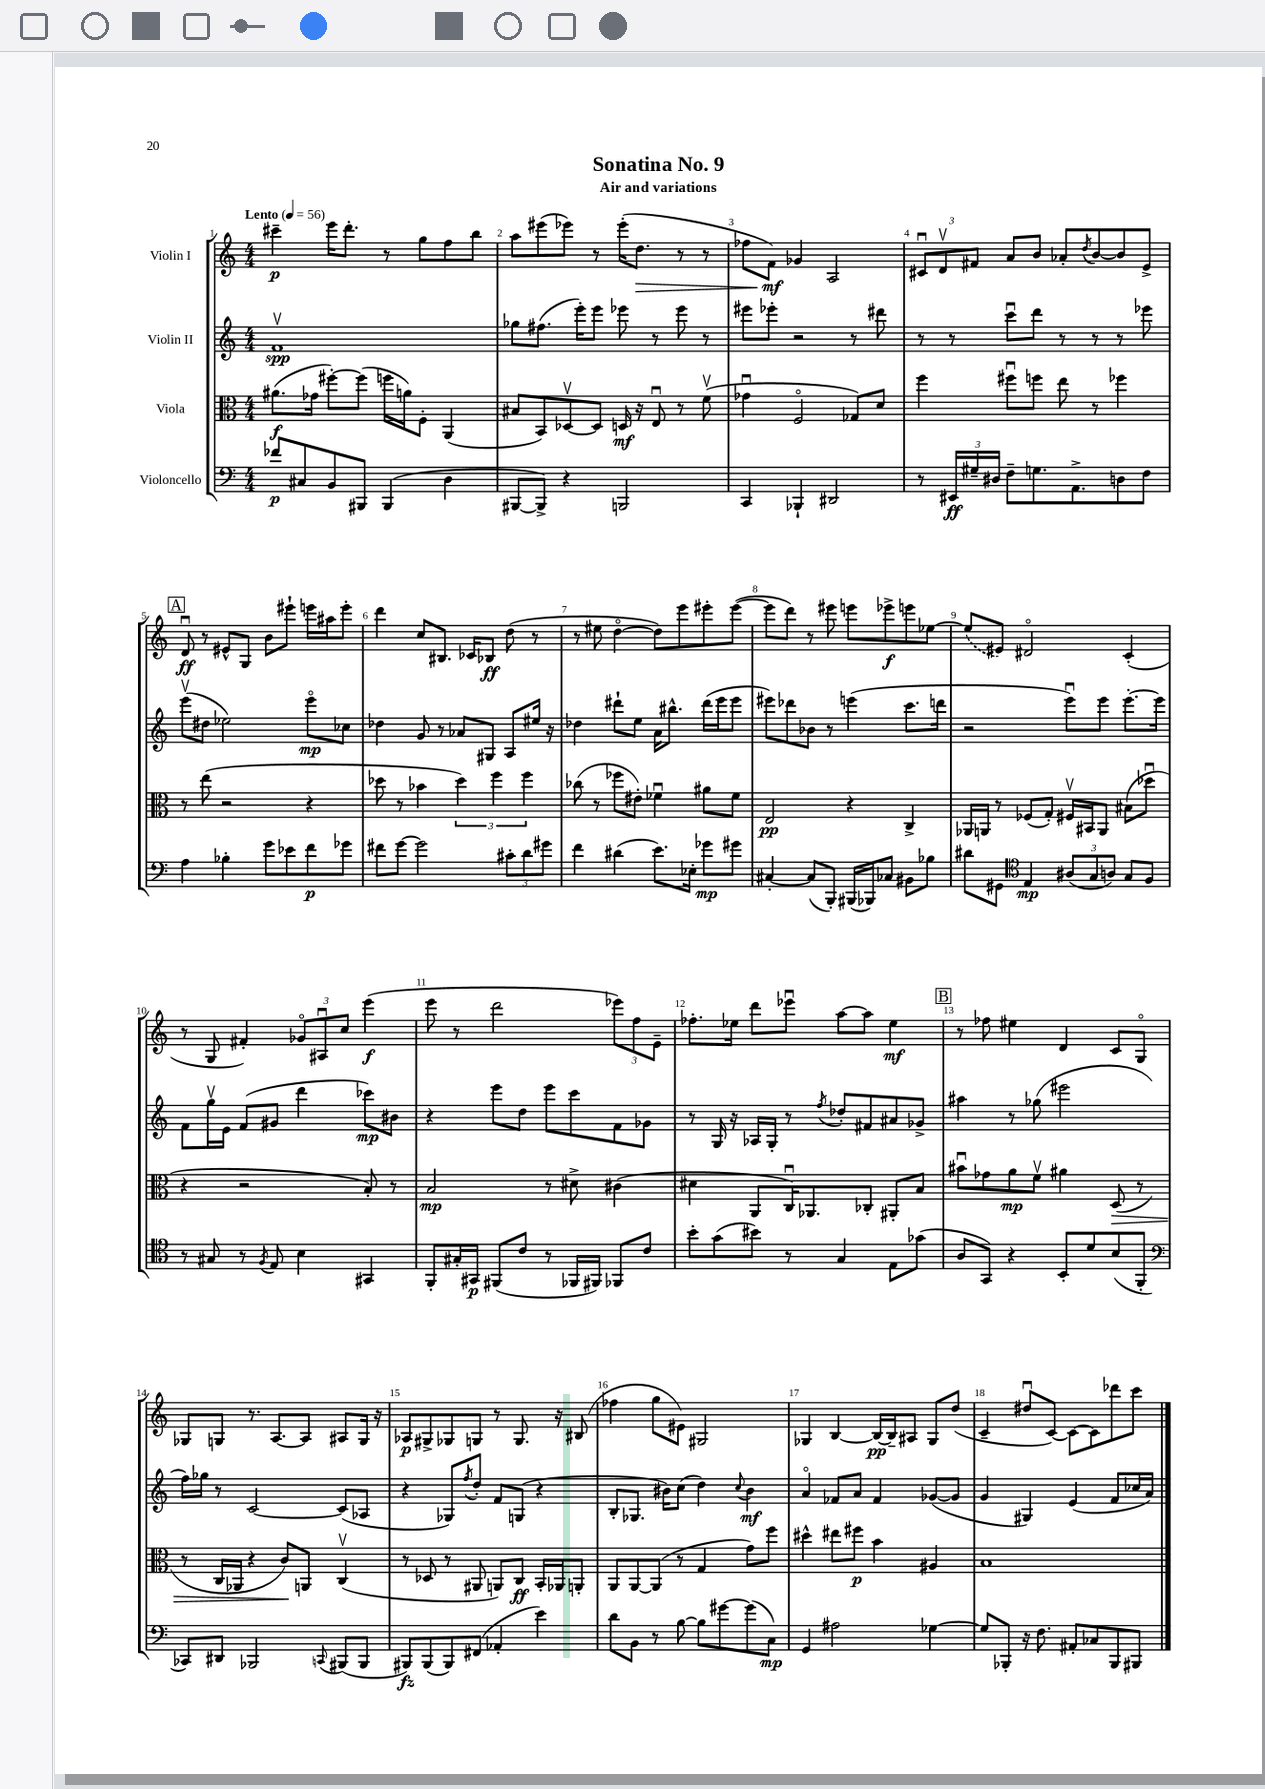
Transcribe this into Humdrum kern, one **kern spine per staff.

**kern	**dynam	**kern	**dynam	**kern	**dynam	**kern	**dynam
*part4	*part4	*part3	*part3	*part2	*part2	*part1	*part1
*staff4	*staff4	*staff3	*staff3	*staff2	*staff2	*staff1	*staff1
*I"Violoncello	*	*I"Viola	*	*I"Violin II	*	*I"Violin I	*
*clefF4	*	*clefC3	*	*clefG2	*	*clefG2	*
*k[]	*	*k[]	*	*k[]	*	*k[]	*
*M4/4	*	*M4/4	*	*M4/4	*	*M4/4	*
*MM56	*	*MM56	*	*MM56	*	*MM56	*
=1	=1	=1	=1	=1	=1	=1	=1
!	!	!	!	!	!	!LO:TX:a:B:t=Lento	!
8f-X/L	p	(8.a#X\L	f	1fv	spp	4ccc#X~\	p
8C#X/	.	.	.	.	.	.	.
.	.	16g-X\Jk	.	.	.	.	.
8BB/	.	[8ff#X'\L)	.	.	.	16eee\KL	.
.	.	.	.	.	.	8.ddd'\J	.
8BBB#X/J	.	(8ff#\J]	.	.	.	.	.
(4BBB#/	.	16ffn\LL	.	.	.	8r	.
.	.	16an\J)	.	.	.	.	.
.	.	8F'\J	.	.	.	8gg\L	.
4D\	.	(4AA/	.	.	.	8ff\	.
.	.	.	.	.	.	8bb\J	.
=2	=2	=2	=2	=2	=2	=2	=2
[8BBB#X/L	.	8B#X/L	.	8gg-X\L	.	8aa\L	.
8BBB#^/J])	.	8BB/)	.	(8.ff#X\J	.	(8eee#X\	.
4r	.	[8D-Xv/	.	.	.	8eee-X\J)	.
.	.	.	.	16eee'\KL)	.	.	.
.	.	8D-/J]	.	8eee\J	.	8r	.
2BBBn/	.	16Dn/	mf	8eee-X\	.	(16eee-'\KL	.
!	!	!	!	!	!	!	!LO:HP:b
.	.	16r	.	.	.	8.dd\J	>
.	.	8Eu/	.	8r	.	.	.
.	.	8r	.	8eee-\	.	8r	.
.	.	(8fv\	.	8r	.	8r	.
=3	=3	=3	=3	=3	=3	=3	=3
4CC/	.	4g-Xu\	.	8eee#X\L	.	8ff-X\L	.
.	.	.	.	8eee-X'\J	.	8f\J)	mf
4BBB-X`/	.	2F/	.	2r	.	4g-X/	]
2DD#X/	.	.	.	.	.	2A/	.
.	.	8G-X/L)	.	8r	.	.	.
.	.	8d/J	.	8ddd#X\	.	.	.
=4	=4	=4	=4	=4	=4	=4	=4
8r	.	4ff\	.	8r	.	12c#Xu/L	.
.	.	.	.	.	.	12dv/	.
24EE#X/LL	ff	.	.	8r	.	.	.
24G#X~/	.	.	.	.	.	12f#X/J	.
24D#X/JJ	.	.	.	.	.	.	.
8F~\L	.	8ff#Xu\L	.	8cccu\L	.	8a/L	.
8.Gn\	.	8ffn\J	.	8ddd\J	.	8b/J	.
.	.	8ee\	.	8r	.	8a-X'/L	.
8.AA^\	.	.	.	.	.	.	.
.	.	.	.	.	.	8qdd/	.
.	.	8r	.	8r	.	[8b/	.
8Dn\	.	4ff-X\	.	8r	.	8b/]	.
8F\J	.	.	.	8eee-X\	.	8e^/J	.
!!LO:LB:g=z
!!LO:REH:place=s1:t=A
=5	=5	=5	=5	=5	=5	=5	=5
4A\	.	8r	.	(8eeev\L	.	8du/	ff
.	.	(8ee\	.	8dd#X\J	.	8r	.
4B-X'\	.	2r	.	2ee-X\)	.	8e#X^^/L	.
.	.	.	.	.	.	8G/J	.
8g\L	.	.	.	.	.	8b\L	.
8e-X\	.	.	.	.	.	8eee#X`\J	.
8f\	p	4r	.	8eee\L	mp	16eeen\LL	.
.	.	.	.	.	.	16aa#X\J	.
8g-X\J	.	.	.	8cc-X\J	.	8eee'\J	.
=6	=6	=6	=6	=6	=6	=6	=6
8f#X\L	.	8dd-X\	.	4dd-X\	.	4ddd\	.
[8g\J	.	8r	.	.	.	.	.
2g\]	.	4b-X\	.	8g/	.	8cc/L	.
.	.	.	.	8r	.	8.B#X/J	.
.	.	6dd-\)	.	8a-X/L	.	.	.
.	.	.	.	.	.	16c-X/KL	.
.	.	.	.	8G#X/J	.	8B-X/J	ff
.	.	6ff\	.	.	.	.	.
12c#X'\L	.	.	.	8A/L	.	(8dd\	.
12d\	.	6ff\	.	.	.	.	.
.	.	.	.	16ee#X/Jk	.	8r	.
12g#X\J	.	.	.	.	.	.	.
.	.	.	.	16r	.	.	.
=7	=7	=7	=7	=7	=7	=7	=7
4f\	.	(8cc-X\	.	4dd-X\	.	8r	.
.	.	8r	.	.	.	8ee#X\	.
(4d#X\	.	8ff-X\L	.	8ddd#X`\L	.	[4dd\	.
.	.	8e#X'\J)	.	8ee\J	.	.	.
8.e\L)	.	4f-Xu\	.	16a\KL	.	8dd\L])	.
.	.	.	.	8.bb#X^^\J	.	.	.
.	.	.	.	.	.	8eee\	.
16E-X'\Jk	.	.	.	.	.	.	.
8g-X\L	mp	8a#X\L	.	(16ddd#\LL	.	8eee#X'\	.
.	.	.	.	16eee\J	.	.	.
8g#X\J	.	8f-\J	.	8eee\J	.	([8eee#\J	.
=8	=8	=8	=8	=8	=8	=8	=8
[4C#X'/	.	2E/	pp	8eee#X\L)	.	8eee#\L]	.
.	.	.	.	8ddd-X\	.	8ddd\J)	.
(8C#/L]	.	.	.	8b-X\J	.	8r	.
8BBB'/J)	.	.	.	8r	.	8eee#X\	.
(16BBB#X/LL	.	4r	.	(4eeen\	.	8eeen\L	.
16BBB-X/J)	.	.	.	.	.	.	.
8C-X/J	.	.	.	.	.	8eee-X^\	f
8BB#X\L	.	4C^/	.	8.ccc\L	.	8eeen\	.
8B-X\J	.	.	.	.	.	[8ee-X\J	.
.	.	.	.	16dddn\Jk	.	.	.
=9	=9	=9	=9	=9	=9	=9	=9
8d#X\L	.	16AA-X/LL	.	2r	.	(8ee-/L]	.
.	.	16AAn/JJ	.	.	.	.	.
8GG#X\J	.	8r	.	.	.	8e#X/J)	.
*clefC4	*	*	*	*	*	*	*
4E/	mp	(8F-X/L	.	.	.	2d#X/	.
.	.	8G'/J)	.	.	.	.	.
(12A#X/L	.	16F#Xv/LL	.	8eeeu\L)	.	.	.
.	.	16BB#X/J	.	.	.	.	.
12G/	.	.	.	.	.	.	.
.	.	8AA/J	.	8eee\J	.	.	.
12An/J)	.	.	.	.	.	.	.
8G/L	.	(8B#X\L	.	[8.eee'\L	.	(4c'/	.
8F/J	.	8dd-Xu\J	.	.	.	.	.
.	.	.	.	16eee\Jk]	.	.	.
!!LO:LB:g=z
=10	=10	=10	=10	=10	=10	=10	=10
8r	.	4r	.	8f\L	.	8r	.
8G#X/	.	.	.	16ggv\L	.	8G/	.
.	.	.	.	16e\JJ	.	.	.
8r	.	2r	.	(8f/L	.	4f#X'/)	.
8qF/	.	.	.	.	.	.	.
8E/	.	.	.	8g#X/J	.	.	.
4B\	.	.	.	4ddd\	.	12g-X/L	.
.	.	.	.	.	.	12A#Xu/	.
.	.	.	.	.	.	12cc/J	.
4GG#X/	.	8B'/)	.	8ccc-X\L)	mp	(4eee\	f
.	.	8r	.	8b#X\J	.	.	.
=11	=11	=11	=11	=11	=11	=11	=11
8FF'/L	.	2B/	mp	4r	.	8eee\	.
16G#X'/L	.	.	.	.	.	8r	.
16GG#X/JJ	p	.	.	.	.	.	.
(8FF#X/L	.	.	.	8eee\L	.	2ddd\	.
8c/J	.	.	.	8dd\J	.	.	.
8r	.	8r	.	8eee\L	.	.	.
16FF-X/LL	.	8d#X^\	.	8ccc\	.	.	.
16FF#X/JJ)	.	.	.	.	.	.	.
8FF-X/L	.	(4c#X\	.	8f\	.	12eee-X\L)	.
.	.	.	.	.	.	12ff\	.
8c/J	.	.	.	8g-X\J	.	.	.
.	.	.	.	.	.	12e~\J	.
=12	=12	=12	=12	=12	=12	=12	=12
8b'\L	.	4d#X\	.	8r	.	8.ff-X'\L	.
(8g\	.	.	.	16G/	.	.	.
.	.	.	.	16r	.	16ee-X\Jk	.
8b#X\J)	.	8AA/L	.	16A-X/LL	.	8ddd\L	.
.	.	.	.	16G'/JJ	.	.	.
8r	.	16Cu/K)	.	8r	.	8eee-Xu\J	.
.	.	8.AA-X/	.	.	.	.	.
.	.	.	.	8qff/	.	.	.
4G/	.	.	.	8dd-X'/L	.	[8aa\L	.
.	.	8C-X'/J	.	8f#X/	.	8aa\J]	.
8E\L	.	8AA#X'/L	.	8a#X/	.	4ee-\	mf
(8g-X\J	.	8B/J	.	8g-X^/J	.	.	.
!!LO:REH:place=s1:t=B
=13	=13	=13	=13	=13	=13	=13	=13
8A/L	.	8b#Xu\L	.	4aa#X\	.	8r	.
8GG/J)	.	8g-X\	.	.	.	8ff-X\	.
4r	.	8a\	mp	8r	.	4ee#X\	.
.	.	8fv\J	.	(8gg-X\	.	.	.
8BB'/L	.	4a#X\	.	2eee#X\	.	4d/	.
8d/	.	.	.	.	.	.	.
!	!	!	!LO:HP:b	!	!	!	!
(8B/	.	(8D/	>	.	.	8c/L	.
8FF'/J	.	8r	.	.	.	8G/J	.
!!LO:LB:g=z
=14	=14	=14	=14	=14	=14	=14	=14
*clefF4	*	*	*	*	*	*	*
8CC-X/L)	.	8r	.	16ff\LL)	.	8G-X/L	.
.	.	.	.	16gg-X\JJ	.	.	.
8DD#X/J	.	16C/LL	.	8r	.	8Gn/J	.
.	.	16AA-X/JJ	.	.	.	.	.
2BBB-X/	.	4r	.	[2c/	.	8.r	.
.	.	.	.	.	.	[8.A/L	.
.	.	8c/L)	.	.	.	.	.
.	.	8AAn/J	]	.	.	8A/J]	.
8qqCCn/	.	.	.	.	.	.	.
(8BBB#X/L	.	(4Cv/	.	(8c/L]	.	8A#X/L	.
8BBB#/J	.	.	.	8A-X/J	.	16G/Jk	.
.	.	.	.	.	.	16r	.
=15	=15	=15	=15	=15	=15	=15	=15
8BBB#X/L)	fz	8r	.	4r	.	8A-X/L	p
(8BBB#/	.	8D-X/	.	.	.	8G#X^/	.
8BBB#/)	.	8r	.	8G-X/L)	.	8G-X/	.
.	.	.	.	8qff/	.	.	.
(8FF#X/J	.	8AA#X/	.	8dd'/J	.	8Gn/J	.
4AA-X'/	.	8AAn/L)	.	8f/L	.	8r	.
.	.	8C/J	ff	(8Gn/J	.	8.G/	.
4e\)	.	16BB'/LL	.	4r	.	.	.
.	.	16AA-X/J	.	.	.	16r	.
.	.	8AAn'/J	.	.	.	(8B#X/	.
=16	=16	=16	=16	=16	=16	=16	=16
8d\L	.	8AA/L	.	8B'/L	.	4ff-X\	.
8BB\J	.	[8AA/	.	8.G-X/J	.	.	.
8r	.	(8AA/J]	.	.	.	8gg\L	.
.	.	.	.	16b#X\KL)	.	.	.
[8B\	.	8r	.	(8cc\J	.	8e#X\J)	.
8B\L]	.	4G/	.	4dd\)	.	2G#X/	.
[8g#X\	.	.	.	.	.	.	.
.	.	.	.	8qqcc/	.	.	.
(8g#\]	.	8g\L)	.	4b#\	mf	.	.
8C\J)	mp	8ff\J	.	.	.	.	.
=17	=17	=17	=17	=17	=17	=17	=17
4GG/	.	4dd#X^^\	.	4a/	.	4G-X/	.
2A#X\	.	8ee#X\L	.	8f-X/L	.	[4B/	.
.	.	8ff#X\J	p	8a/J	.	.	.
.	.	4b\	.	4f-/	.	16B/LL_	pp
.	.	.	.	.	.	16B~/J]	.
.	.	.	.	.	.	8A#X/J	.
[4G-X\	.	4A#X/	.	([8g-X/L	.	8G-/L	.
.	.	.	.	8g-/J]	.	(8dd/J	.
=18	=18	=18	=18	=18	=18	=18	=18
8G-/L]	.	1B	.	4g/	.	4c~/	.
8BBB-X'/J	.	.	.	.	.	.	.
16r	.	.	.	4G#X/)	.	8dd#Xu/L	.
8.F\	.	.	.	.	.	.	.
.	.	.	.	.	.	[8c/J)	.
8AA#X'/L	.	.	.	(4e/	.	8c\L_	.
8C-X/	.	.	.	.	.	8c\]	.
8BBB-/	.	.	.	8f/L	.	8ddd-X\	.
8BBB#X/J	.	.	.	16cc-X/L	.	8ccc\J	.
.	.	.	.	16a/JJ)	.	.	.
==	==	==	==	==	==	==	==
*-	*-	*-	*-	*-	*-	*-	*-
